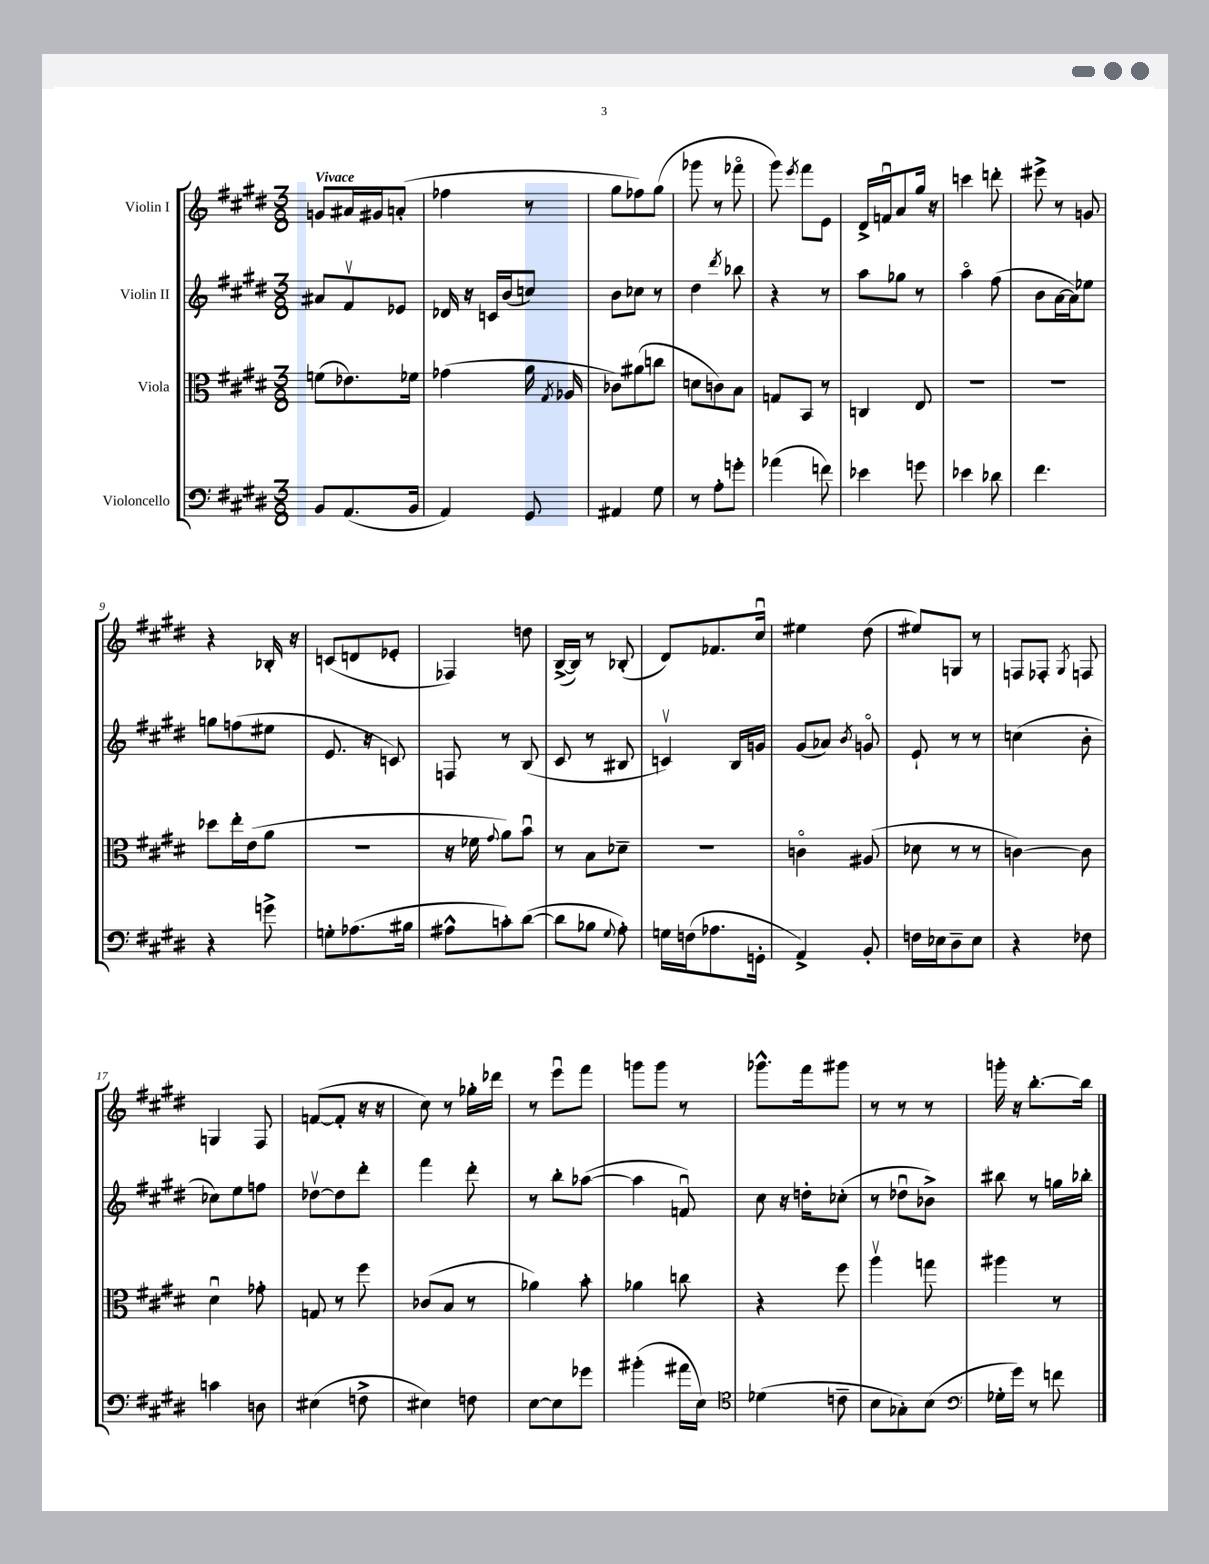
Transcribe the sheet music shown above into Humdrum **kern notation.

**kern	**kern	**kern	**kern
*part4	*part3	*part2	*part1
*staff4	*staff3	*staff2	*staff1
*I"Violoncello	*I"Viola	*I"Violin II	*I"Violin I
*clefF4	*clefC3	*clefG2	*clefG2
*k[f#c#g#d#]	*k[f#c#g#d#]	*k[f#c#g#d#]	*k[f#c#g#d#]
*M3/8	*M3/8	*M3/8	*M3/8
=1	=1	=1	=1
!	!	!	!LO:TX:a:B:t=Vivace
8BB/L	(8fn\L	8a#X/L	8gn/L
(8.AA/	8.e-X\)	8f#v/	16a#X/L
.	.	.	16g#X/J
.	.	8e-X/J	(8an'/J
16BB/Jk	16f-X\Jk	.	.
=2	=2	=2	=2
4AA/)	(4g-X\	16d-X/	4ff-X\
.	.	16r	.
.	.	16cn/LL	.
.	.	(16b/J	.
8GG#/	16a\	8ccn/J)	8r
.	8qG#/	.	.
.	16A-X/	.	.
=3	=3	=3	=3
4AA#X/	8c-X\L)	8b\L	8gg#\L
.	(8a#X\	8cc-X\J	8ff-X\)
8G#\	8ccn\J	8r	(8gg#\J
=4	=4	=4	=4
8r	8dn\L	4dd#\	8ggg-X\
8A'\L	8cn\)	.	8r
.	.	8qddd#/	.
8gn'\J	8B\J	8bb-X\	8fff-X\
=5	=5	=5	=5
(4a-X\	8Gn/L	4r	8ggg#\)
.	.	.	8qeee/
.	8BB/J	.	8fff#\L
8fn\)	8r	8r	8e\J
=6	=6	=6	=6
4e-X\	4Cn/	8aa\L	16d#^/LL
.	.	.	16fnu/J
.	.	8gg-X\J	8a/
8gn\	8E/	8r	16gg#/Jk
.	.	.	16r
=7	=7	=7	=7
4e-X\	4.r	4aa\	4cccn\
8d-X\	.	(8ff#\	8dddn'\
=8	=8	=8	=8
4.f#\	4.r	8b\L	8eee#X^\
.	.	[16a\L	8r
.	.	16a\J])	.
.	.	8ee-X\J	8gn/
!!LO:LB:g=z
=9	=9	=9	=9
4r	8dd-X\L	8ggn\L	4r
.	16ee'\L	(8ffn\	.
.	(16e\J	.	.
8gn^\	8a\J	8ee#X\J	16B-X'/
.	.	.	16r
=10	=10	=10	=10
8Gn'\L	4.r	8.e/	(8cn/L
(8.A-X\	.	.	8dn/
.	.	16r	.
.	.	8cn/)	8e-X'/J
16B#X\Jk	.	.	.
=11	=11	=11	=11
8A#X^^\L	16r	8Fn/	4F-X/)
.	16f-X\	.	.
.	8qqg#/	.	.
8cn'\)	8a\L)	8r	.
([8d#\J	8bu\J	(8B/	8ddn\
=12	=12	=12	=12
8d#\L]	8r	8c#/	([16B^/LL
.	.	.	16B/JJ])
8B-X\J	8B\L	8r	8r
8qqG#/	.	.	.
8A'\)	8d-X~\J	8B#X/	(8B-X'/
=13	=13	=13	=13
16Gn\LL	4.r	4cnv/)	8d#/L)
(16Fn\J	.	.	.
8.A-X\	.	.	8.f-X/
.	.	16B/LL	.
16GGn'\Jk	.	16gn/JJ	16cc#u/Jk
=14	=14	=14	=14
4AA^/)	4cn\	(8g#/L	4ee#X\
.	.	8a-X/J)	.
.	.	8qb/	.
8BB'/	(8A#X/	8gn/	(8dd#\
=15	=15	=15	=15
16Fn\LL	8d-X\	8e`/	8ee#X/L)
16E-X\J	.	.	.
8D#~\	8r	8r	8Gn/J
8E-\J	8r	8r	8r
=16	=16	=16	=16
4r	[4cn\)	(4ccn\	8Fn/L
.	.	.	8F-X'/J
.	.	.	8qG#/
8F-X\	8c\]	8b'\	8Fn/
!!LO:LB:g=z
=17	=17	=17	=17
4cn\	4d#u\	8cc-X\L)	4Gn/
.	.	8ee\	.
8Dn\	8g-X'\	8ffn\J	8F#/
=18	=18	=18	=18
(4E#X\	8Gn/	[8dd-Xv\L	([8fn/L
.	8r	8dd-\]	8f'/J]
8Fn^\	8ff#\	8ddd#'\J	16r
.	.	.	16r
=19	=19	=19	=19
4E#X\)	(8c-X/L	4fff#\	8cc#\)
.	8B/J	.	8r
8Fn\	8r	8ddd#'\	16gg-X'\LL
.	.	.	16ddd-X\JJ
=20	=20	=20	=20
[8E\L	4a-X\)	8r	8r
8E\]	.	8bb'\L	8eeeu\L
8g-X\J	8b'\	([8aa-X\J	8fff#\J
=21	=21	=21	=21
(4b#X'\	4a-X\	4aa-\]	8gggn\L
.	.	.	8ggg\J
16a#X\LL	8ccn\	8fnu/)	8r
16E\JJ)	.	.	.
=22	=22	=22	=22
*clefC4	*	*	*
(4d-X\	4r	8cc#\	8.ggg-X^^\L
.	.	16r	.
.	.	16ddn'\KL	16fff#\k
8cn~\	8ff#\	(8cc-X'\J	8ggg#X\J
=23	=23	=23	=23
8B\L	4aav\	8r	8r
8G-X'\)	.	8dd-Xu\L	8r
(8B\J	8ggn\	8b-X^\J)	8r
=24	=24	=24	=24
*clefF4	*	*	*
16G-X'\LL	4aa#X\	8bb#X\	16gggn'\
16g#\JJ)	.	.	16r
8r	.	8r	[8.bb'\L
8fn\	8r	16ggn\LL	.
.	.	16bb-X'\JJ	16bb\Jk]
==	==	==	==
*-	*-	*-	*-
